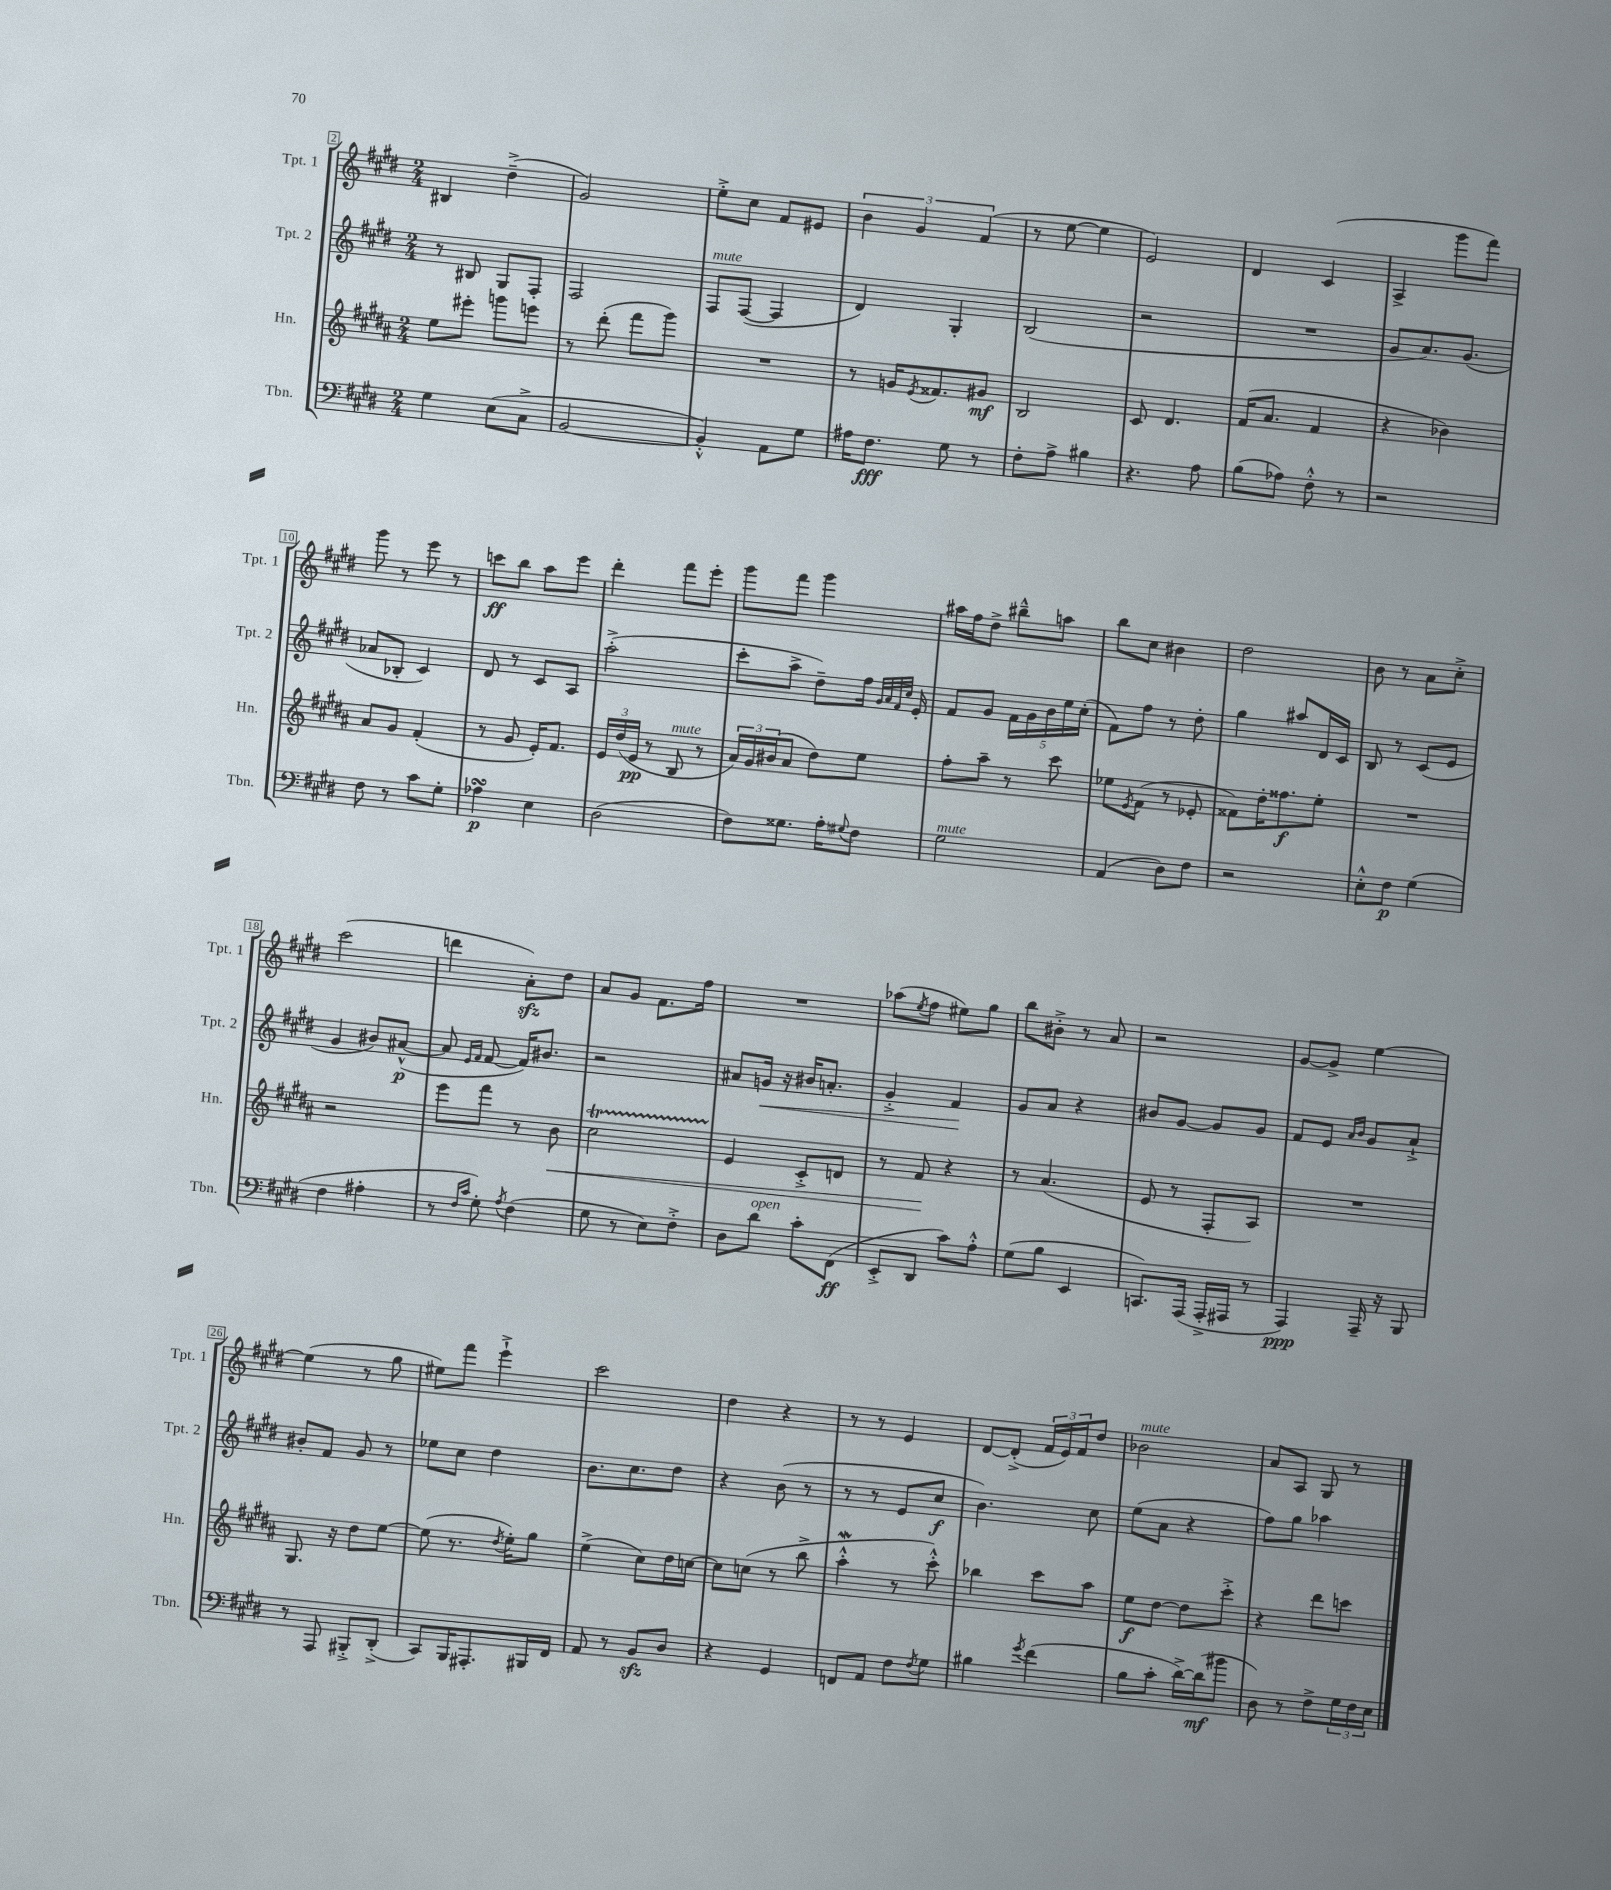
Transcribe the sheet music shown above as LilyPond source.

<<
\new StaffGroup <<
\new Staff = "s0" \with { instrumentName = "Tpt. 1" shortInstrumentName = "Tpt. 1" } {
    \clef treble \key e \major \numericTimeSignature \time 2/4
    bis4 dis''4--->( |
    gis'2) |
    e''8-.-> cis''8 fis'8 eis'8 |
    \tuplet 3/2 { b'4 gis'4 fis'4( } |
    r8 e''8~ e''4 |
    e'2) |
    dis'4 cis'4( |
    a4-> gis'''8 fis'''8) |
    gis'''8 r8 e'''8 r8 |
    c'''8\ff b''8 a''8 e'''8 |
    dis'''4-. fis'''8 e'''8-. |
    gis'''8 fis'''8 gis'''4 |
    ais''16 fis''16 dis''8-> bis''8---^ a''8 |
    b''8 cis''8 bis'4 |
    dis''2 |
    b'8 r8 a'8 cis''8-.-> |
    cis'''2( |
    d'''4 a'8-.\sfz) dis''8 |
    a'8 gis'8 fis'8. fis''16 |
    R2 |
    aes''8( \acciaccatura { e''8 } fis''8 eis''8) gis''8 |
    b''8 bis'8-.-> r8 a'8 |
    r2 |
    gis'8~ gis'8-> e''4~ |
    e''4( r8 gis''8 |
    eis''8) fis'''8 e'''4-!-> |
    cis'''2 |
    dis''4 r4 |
    r8 r8 e'4 |
    dis'8~ dis'8-.->( \tuplet 3/2 { fis'16 e'16) fis'16 } dis''8 |
    bes'2^\markup { \italic "mute" } |
    a'8 a8 gis8 r8 \bar "|." |
}
\new Staff = "s1" \with { instrumentName = "Tpt. 2" shortInstrumentName = "Tpt. 2" } {
    \clef treble \key e \major \numericTimeSignature \time 2/4
    r8 bis8 gis8 fis8-. |
    fis2 |
    fis8^\markup { \italic "mute" } fis8~( fis4 |
    dis'4) gis4-. |
    b2( |
    r2 |
    R2 |
    gis'8 a'8.) gis'8.( |
    aes'8 bes8-. cis'4) |
    dis'8 r8 cis'8 a8 |
    a''2-.->( |
    cis'''8-. a''8-> dis''8--) fis''16 \grace { gis'32 a'32 fis'32 cis''32 } e'16-. |
    fis'8 gis'8 \tuplet 5/4 { fis'16 gis'16 b'16 e''16 cis''16-.( } |
    fis'8) fis''8 r8 dis''8-. |
    gis''4 ais''8 dis'16 cis'16 |
    b8 r8 cis'8( e'8 |
    gis'4 bis'8) ais'8~-^\p( |
    ais'8 \grace { e'16 fis'16 } fis'8~ fis'16) bis'8. |
    r2 |
    ais'8 g'16\< r16 bis'16 a'8.-. |
    gis'4-.-> fis'4\! |
    gis'8 a'8 r4 |
    bis'8 gis'8~ gis'8 gis'8 |
    fis'8 e'8 \grace { a'16 b'16 } gis'8 a'8-!-> |
    bis'8-. fis'8 gis'8 r8 |
    ees''8 cis''8 dis''4 |
    b'8. cis''8. dis''8 |
    r4 b'8( r8 |
    r8 r8 e'8 cis''8\f |
    b'4.) cis''8 |
    e''8( a'8 r4 |
    fis''8) gis''8 aes''4 \bar "|." |
}
\new Staff = "s2" \with { instrumentName = "Hn." shortInstrumentName = "Hn." } {
    \clef treble \key b \major \numericTimeSignature \time 2/4
    e''8 eis'''8-. g'''8 e'''8 |
    r8 dis'''8-.( fis'''8 gis'''8) |
    R2 |
    r8 g'16 \acciaccatura { e'8 } fisis'8. gis'8\mf |
    b2 |
    cis'8 dis'4. |
    fis'16( ais'8. fis'4 |
    r4 bes'4) |
    ais'8 gis'8 fis'4-.( |
    r8 gis'8 e'16-.) fis'8. |
    \tuplet 3/2 { e'16 dis''16( e'16\pp } r8 b8^\markup { \italic "mute" } r8 |
    \tuplet 3/2 { ais'16) gis'16 bis'16( } ais'8 dis''8) e''8 |
    fis''8-. ais''8-- r8 cis'''8 |
    ees''8 \acciaccatura { e'8 } fis'8( r8 ees'8-. |
    fisis'8) dis''16-. fisis''8.\f e''8-. |
    R2 |
    r2 |
    e'''8 fis'''8 r8 b'8\< |
    cis''2\startTrillSpan |
    e'4\stopTrillSpan cis'8-.-> d'8 |
    r8 fis'8\! r4 |
    r8 ais'4.( |
    e'8 r8 fis8-. ais8) |
    R2 |
    gis8. r16 dis''8 e''8~ |
    e''8( r8. \acciaccatura { dis''8 } e''16-.) gis''8 |
    e''4->( cis''8) dis''16 c''16~ |
    c''8 c''8( r8 b''8-> |
    ais''4-.-^\mordent r8 cis'''8-.-^) |
    bes''4 cis'''8 ais''8 |
    e''8\f dis''8~ dis''8 cis'''8-.-> |
    r4 dis'''8 c'''8 \bar "|." |
}
\new Staff = "s3" \with { instrumentName = "Tbn." shortInstrumentName = "Tbn." } {
    \clef bass \key e \major \numericTimeSignature \time 2/4
    gis4 e8( cis8-> |
    b,2~ |
    b,4-.-^) a,8 gis8 |
    ais16 fis8.\fff gis8 r8 |
    fis8-. a8-> bis4 |
    r4. a8 |
    b8( aes8) fis8-.-^ r8 |
    r2 |
    fis8 r8 cis'8 gis8-. |
    aes4\turn\p e4 |
    dis2( |
    fis8) gisis8. a16-. \appoggiatura { gis8 } fis8 |
    gis2^\markup { \italic "mute" } |
    a,4( dis8) fis8 |
    r2 |
    e8-.-^ fis8\p gis4( |
    fis4 ais4-. |
    r8 \grace { fis16 cis'16 } gis8-.) \acciaccatura { a8 } fis4( |
    gis8 r8 e8) fis8-.-> |
    dis8 dis'8^\markup { \italic "open" } cis'8-. fis,8\ff( |
    e,8-.-> dis,8 cis'8) a8-.-^ |
    gis8( b8 e,4 |
    c,8.) a,,16( a,,16-.-> ais,,16 r8 |
    a,,4\ppp) a,,16-- r16 b,,8 |
    r8 a,,8 bis,,8-.-> dis,8-.->( |
    cis,8) b,,16 ais,,8.-. bis,,16 fis,16 |
    a,8 r8 b,8\sfz dis8 |
    r4 gis,4 |
    f,8 a,8 fis8 \acciaccatura { fis8 } gis8 |
    bis4 \acciaccatura { gis'8 } fis'4( |
    b8 cis'8-. dis'16~->) dis'16\mf( bis'8 |
    dis8) r8 fis8-> \tuplet 3/2 { gis16 fis16 e16 } \bar "|." |
}
>>
>>
\layout { \context { \Score currentBarNumber = #2 \override BarNumber.stencil = #(make-stencil-boxer 0.1 0.3 ly:text-interface::print) } }
